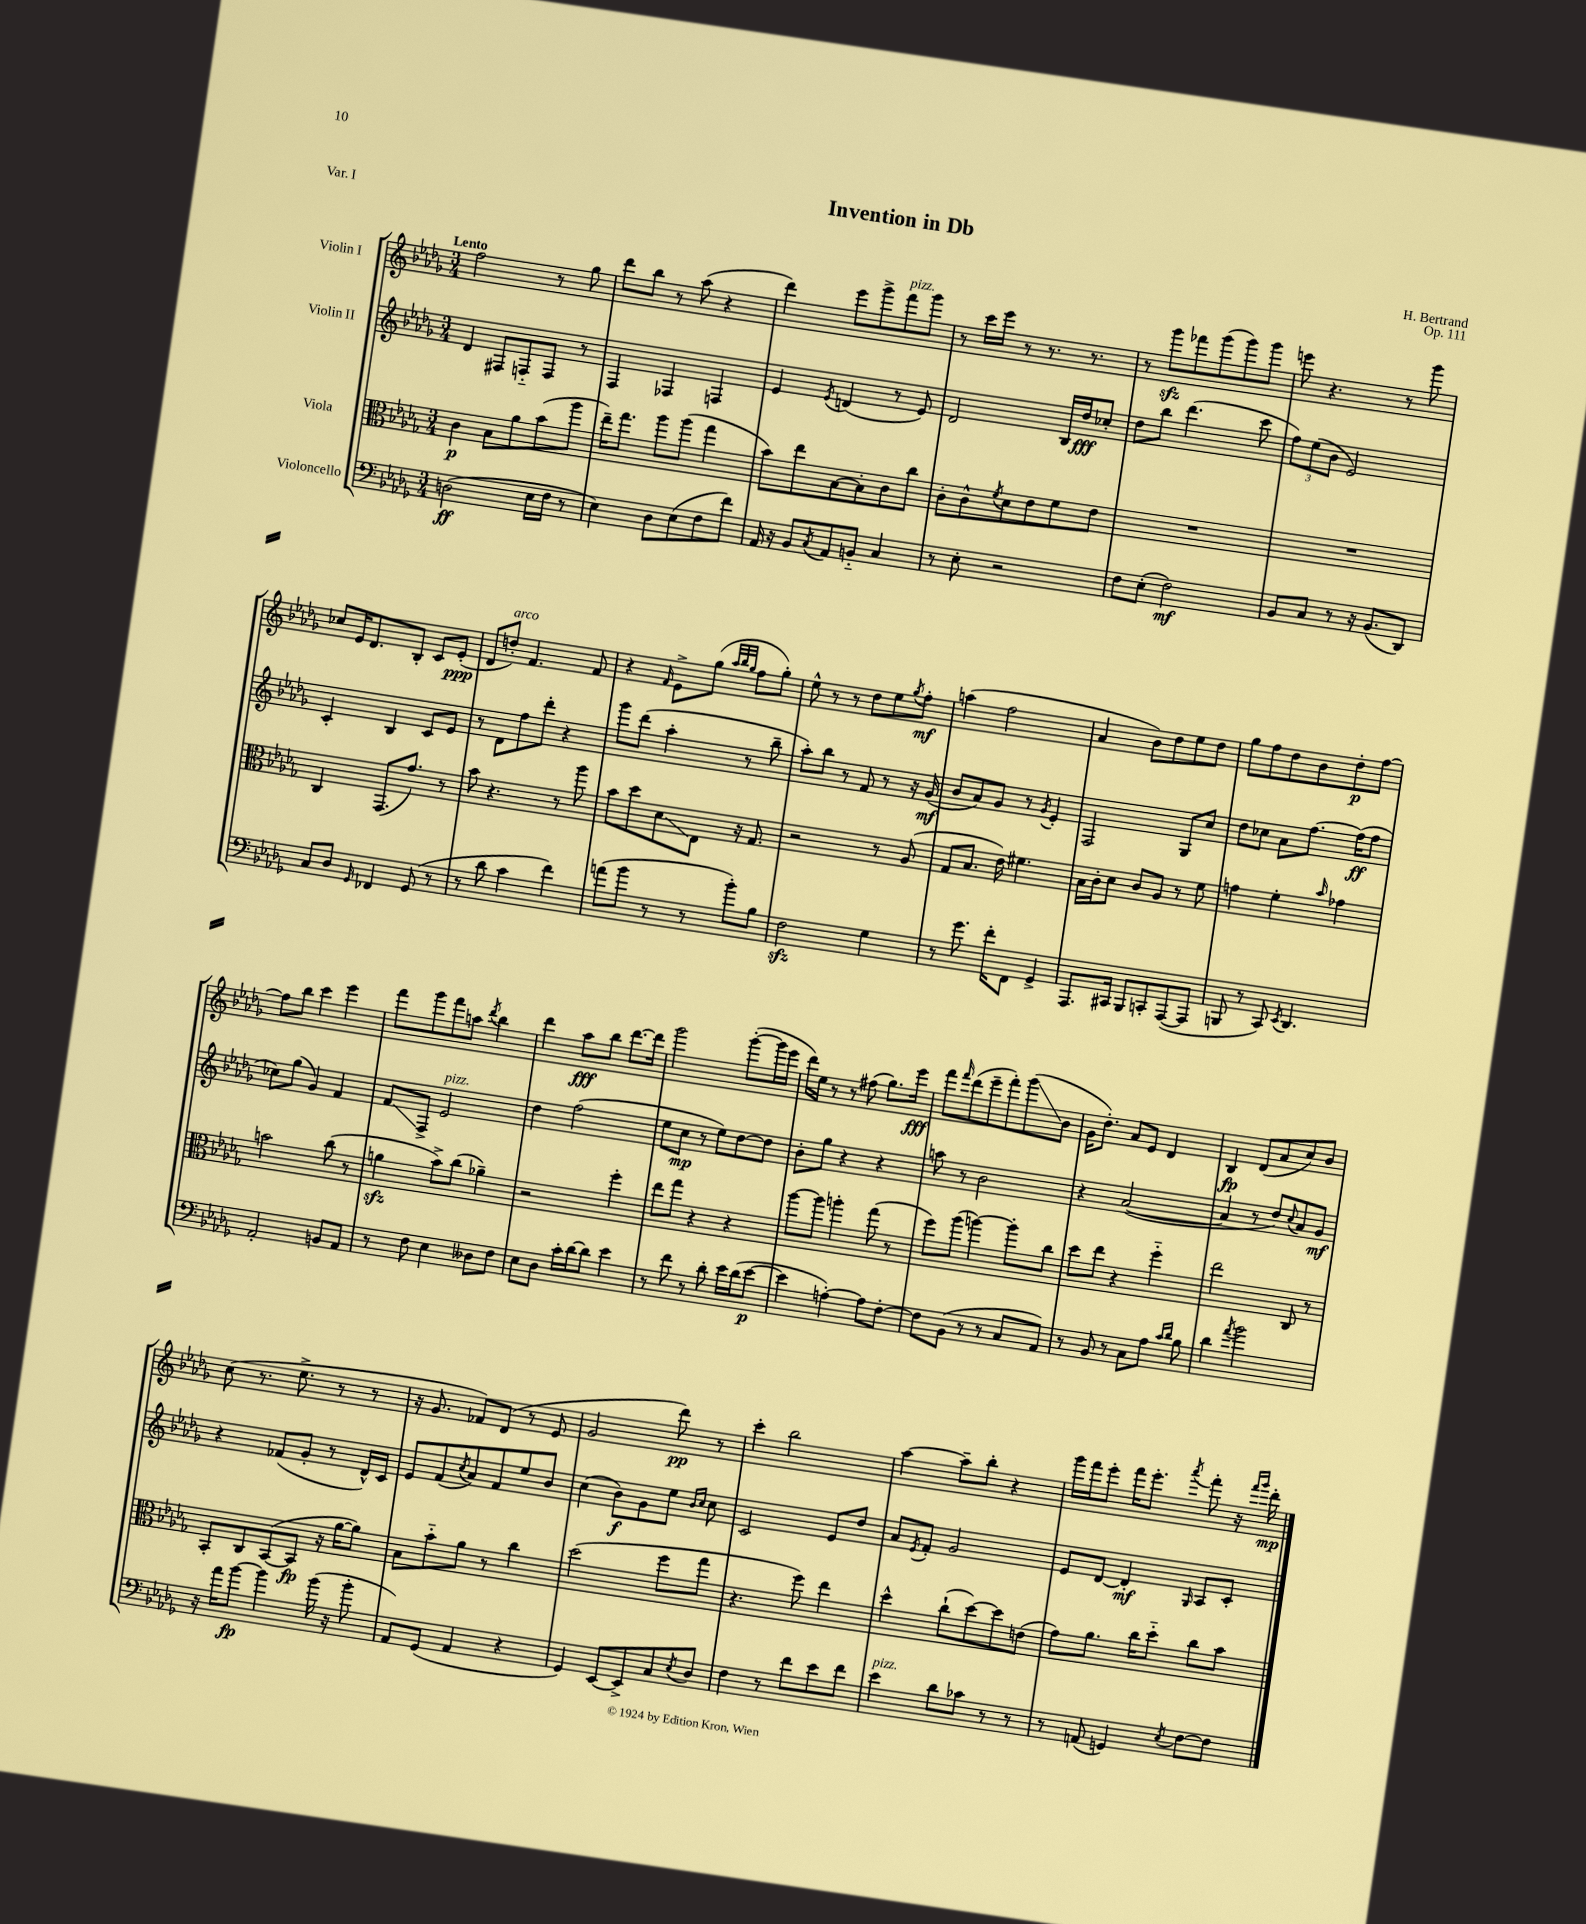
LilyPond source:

\header { title = "Invention in Db" composer = "H. Bertrand" opus = "Op. 111" piece = "Var. I" }
<<
\new StaffGroup <<
\new Staff = "s0" \with { instrumentName = "Violin I" } {
    \clef treble \key des \major \numericTimeSignature \time 3/4 \tempo "Lento"
    f''2 r8 ges''8 |
    des'''8 bes''8 r8 aes''8( r4 |
    des'''4) ees'''8 ges'''8-> f'''8^\markup { \italic "pizz." } ges'''8 |
    r8 c'''16 ees'''16 r8 r8. r8. |
    r8 ges'''8\sfz fes'''8 ges'''8( ges'''8) ges'''8 |
    e'''8 r4. r8 ges'''8 |
    ces''8 ees'16 des'8. bes8-. c'8 ees'8-.\ppp( |
    des'8 d''8-.^\markup { \italic "arco" }) f'4. f'8 |
    r4 \grace { f'16 } ees'8-> ges''8( \grace { aes''32 bes''32 ges''32 } f''8 ges''8-.) |
    ees''8-^ r8 r8 des''8 ees''8 \acciaccatura { ges''8 } f''8-.\mf |
    a''4( f''2 |
    aes'4 bes'8) des''8 ees''8 des''8 |
    ges''8 f''8 des''8 bes'8 des''8-.\p f''8~ |
    f''8 bes''8 c'''4 ees'''4 |
    f'''8 ges'''8 f'''8 a''8 \acciaccatura { des'''8 } bes''4 |
    des'''4 aes''8\fff bes''8 des'''8.~ des'''16 |
    ges'''2 ges'''8~-.( ges'''16 ees'''16 |
    des'''16) ees''16 r8 r8 fis''8( ges''8.) ees'''16\fff |
    f'''8 \grace { f'''16 } des'''8( ees'''8-- f'''8-.) ges'''8\glissando( bes'8 |
    ges'16 des''8.-.) aes'8 ees'8 des'4 |
    bes4\fp des'8( aes'8 c''8) bes'8 |
    c''8( r8. ees''8.-> r8 r8 |
    r16 ges'8. fes'8) des'8( r8 ees'8 |
    ges'2 des'''8\pp) r8 |
    c'''4-. bes''2 |
    aes''4~ aes''8-- bes''8-. r4 |
    ges'''16 f'''16 ees'''8-. f'''16 ees'''8.-. \acciaccatura { aes'''8 } f'''8-. r16 \grace { f'''16 ges'''16 } des'''16-.\mp \bar "|." |
}
\new Staff = "s1" \with { instrumentName = "Violin II" } {
    \clef treble \key des \major \numericTimeSignature \time 3/4
    des'4 fis8 f8-_ f8 r8 |
    f4 fes4 f4 |
    ees'4 \acciaccatura { ees'8 } d'4( r8 ees'8) |
    des'2 bes16 des''16\fff ces''8-. |
    des''8 bes''8 des'''4.( c'''8 |
    \tuplet 3/2 { f''8) ees''8( bes'8 } ees'2) |
    c'4-. bes4 c'8 ees'8 |
    r8 des'8 f''8 des'''8-. r4 |
    ges'''8 des'''8( aes''4-. r8 bes''8-- |
    aes''8-.) bes''8 r8 f'8 r8 r16 ges'16\mf( |
    bes'8 aes'8) ges'8 r8 \acciaccatura { ges'8 } ees'4-. |
    f2 ges8 c''8 |
    des''8 ces''8 aes'8 f''8.~ f''16\ff( f''8 |
    ces''8) ges''8( ges'4) f'4 |
    f'8\glissando f8-> ees'2^\markup { \italic "pizz." } |
    des''4 f''2( |
    ees''8 c''8\mp r8 ees''8) des''8~ des''8 |
    bes'8-. ges''8 r4 r4 |
    a''8 r8 bes'2 |
    r4 aes'2~( |
    aes'4 r8 des''8) \appoggiatura { c''8 } aes'8 ges'8\mf |
    r4 fes'8( ges'8-. r8 des'16-^) c'16 |
    ees'8 f'8( \acciaccatura { c''8 } aes'8) f'8 ees''8 bes'8 |
    c''4( bes'8\f) ges'8 ees''8 \grace { bes'16 c''16 } c''8 |
    c'2 ees'8 des''8 |
    aes'8 \acciaccatura { ees'8 } f'8-. ges'2 |
    ees'8 des'8~ des'4-.\mf \grace { ges16 } aes8 c'8-. \bar "|." |
}
\new Staff = "s2" \with { instrumentName = "Viola" } {
    \clef alto \key des \major \numericTimeSignature \time 3/4
    c'4\p bes8 aes'8 bes'8( aes''8 |
    ees''16--) ges''8. aes''8 aes''8( ges''4 |
    bes'8) ees''8 bes8~ bes8-. c'8 c''8 |
    c'8-. c'8-^ \acciaccatura { f'8 } des'8 ees'8 f'8 ees'8 |
    R2. |
    R2. |
    c4 ges,8.( ges'8.) r8 |
    bes'8 r4. r8 aes''8 |
    bes'8 des''8 des'8\glissando ees8 r16 ges8. |
    r2 r8 aes8( |
    ges8 bes8. ees'16) fis'4. |
    bes16 c'16-. des'8 c'8 aes8 r8 f'8 |
    g'4 f'4-. \grace { bes'16 } ges'4 |
    b'2 c''8( r8 |
    a'4\sfz bes'8->) c''8( aes'4--) |
    r2 f''4-. |
    ees''8 ges''8 r4 r4 |
    aes''8~ aes''8 a''4-. ges''8( r8 |
    f''8) aes''8( a''4~) a''8-. c''8 |
    des''8 ees''8 r4 f''4-_ |
    ees''2 c8 r8 |
    bes,8-. c8 bes,8~( bes,8\fp r16 aes'16~ aes'8) |
    bes8 bes'8-_ aes'8 r8 c''4 |
    des''2( f''8 ges''8 |
    r4. f''8) ees''4 |
    des''4-^ c''8-!( des''8~) des''8 e'8( |
    ges'8) aes'8. c''16 des''8-_ c''8 bes'8 \bar "|." |
}
\new Staff = "s3" \with { instrumentName = "Violoncello" } {
    \clef bass \key des \major \numericTimeSignature \time 3/4
    d2\ff( ees16 f16 r8 |
    ees4) des8 ees8( f8 f'8) |
    aes,16 r16 bes,8 \acciaccatura { c8 } aes,8 b,8-_ c4 |
    r8 ees8-. r2 |
    f8 ees8-.( f2\mf) |
    bes,8 c8 r8 r16 bes,8.( des,8) |
    c8 des8 \grace { ges,16 } fes,4 ges,8( r8 |
    r8 des'8 c'4 f'4) |
    a'8( bes'8 r8 r8 bes'8-.) bes8 |
    f2\sfz ges4 |
    r8 ges'8. f'16-. f,8 ges,4-> |
    aes,,8. cis,16 bes,,8 c,8-. aes,,8~( aes,,8 |
    b,,8 r8 c,8) \acciaccatura { ees,8 } des,4. |
    aes,2-. b,8 aes,8 |
    r8 f8 ees4 deses8 f8 |
    ees8 des8 c'16-. des'16~ des'8 ees'4 |
    r8 f'8 r8 des'8-. ees'16 des'16( ees'8~\p |
    ees'4 a4~-.) a8 f8~-. |
    f8 bes,8( r8 r8 c8 aes,8) |
    r8 bes,8 r8 c8 aes8 \grace { c'16 des'16 } bes8 |
    des'4 \acciaccatura { aes'8 } bes'2 |
    r16 aes'16 bes'8~\fp bes'4 bes'16( r16 bes'8-. |
    aes,8) ges,8( aes,4 r4 |
    ges,4) ees,8~ ees,8-> c8 \acciaccatura { ees8 } des8 |
    f4 r8 f'8 ees'8 f'8 |
    ees'4^\markup { \italic "pizz." } des'8 ces'8 r8 r8 |
    r8 a,8( g,4) \acciaccatura { ees8 } f8~ f8 \bar "|." |
}
>>
>>
\layout { \context { \Score \remove "Bar_number_engraver" } }
